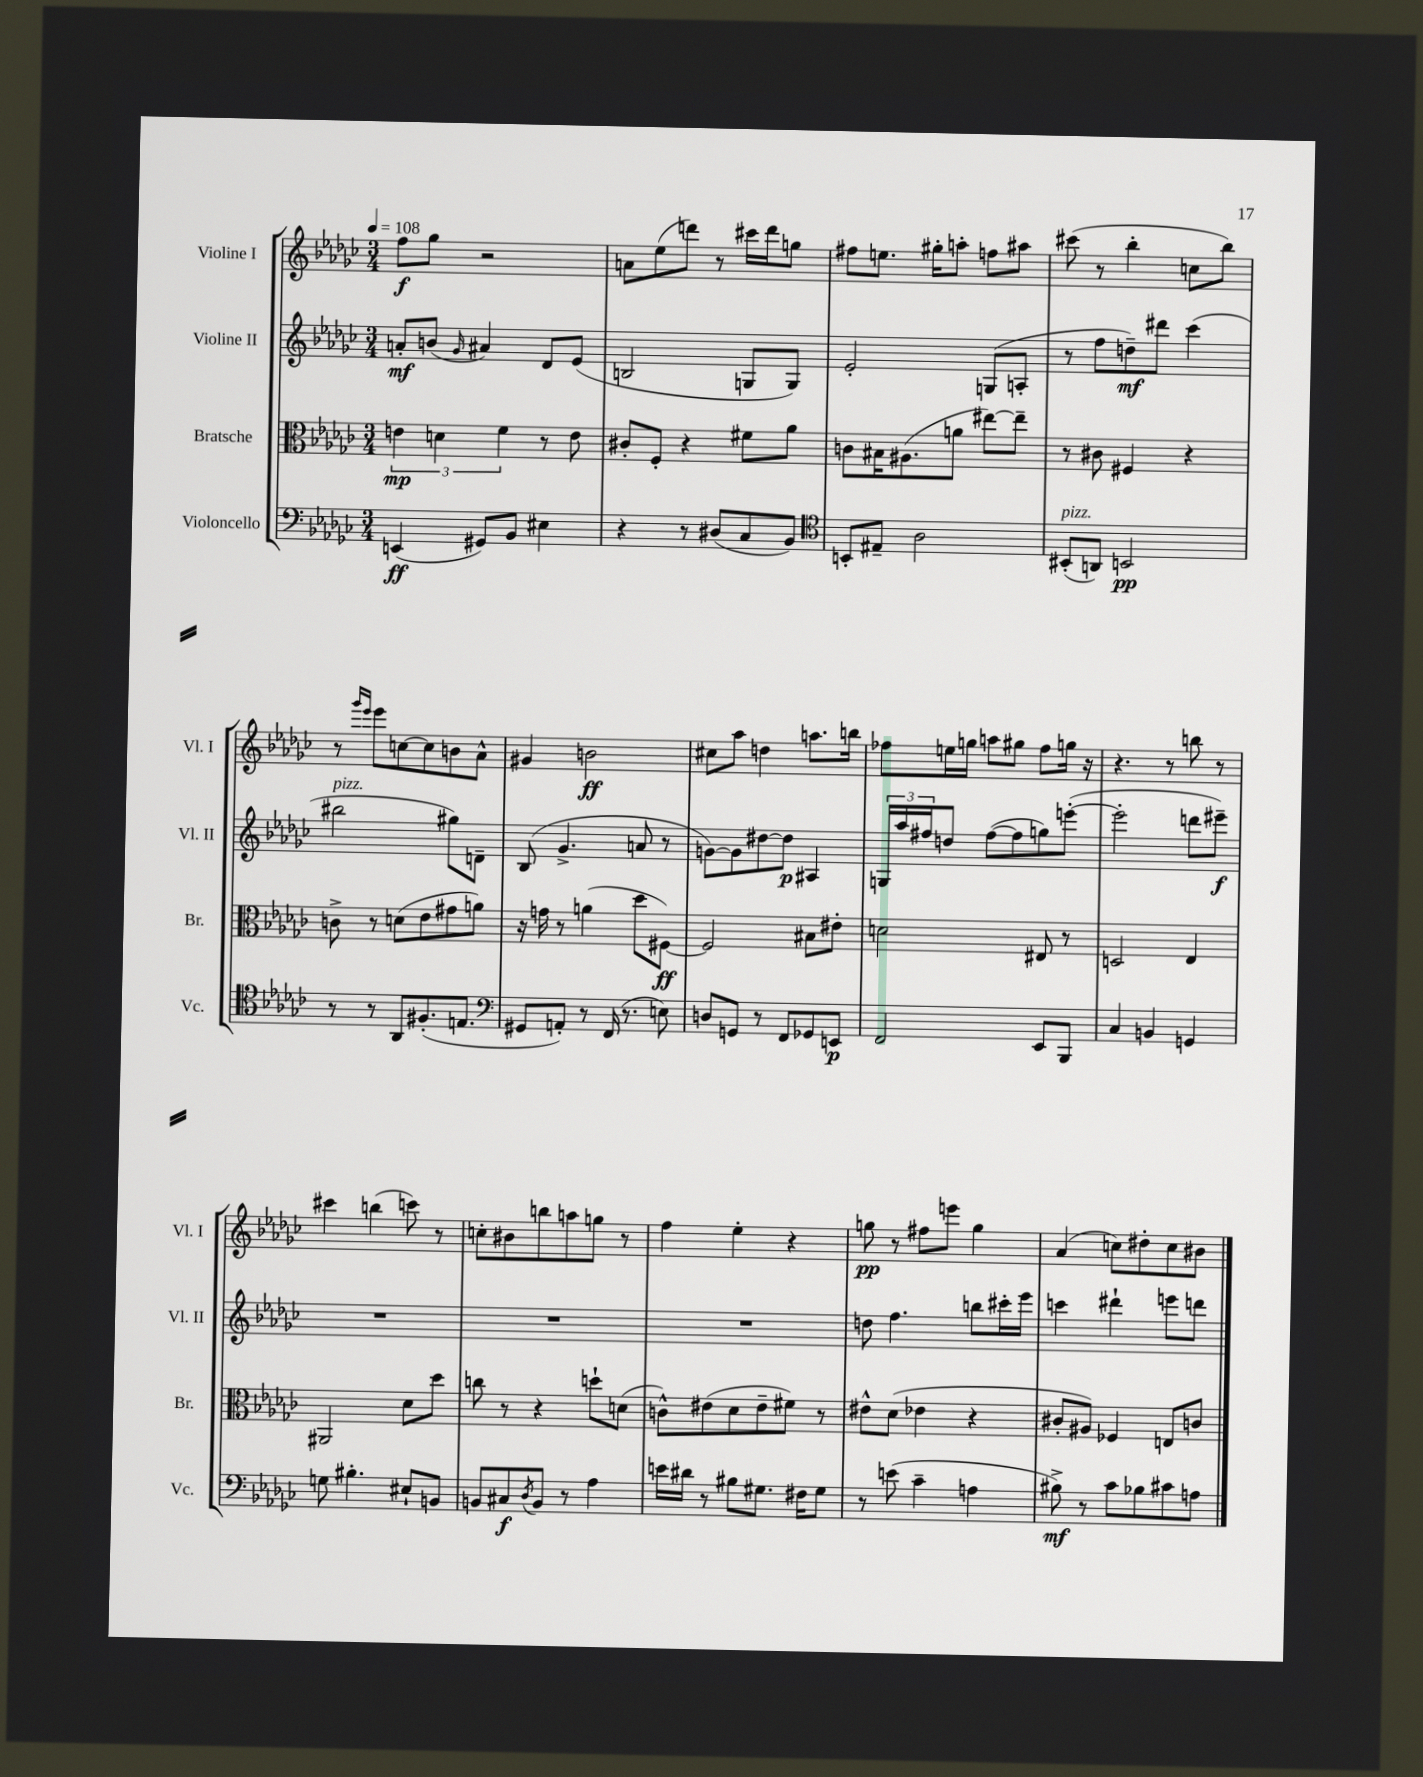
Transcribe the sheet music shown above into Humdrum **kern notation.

**kern	**kern	**kern	**kern
*staff4	*staff3	*staff2	*staff1
*clefF4	*clefC3	*clefG2	*clefG2
*k[b-e-a-d-g-c-]	*k[b-e-a-d-g-c-]	*k[b-e-a-d-g-c-]	*k[b-e-a-d-g-c-]
*M3/4	*M3/4	*M3/4	*M3/4
*MM108	*MM108	*MM108	*MM108
(4EE	6e	8a'	8ff
.	.	(8b	8gg-
.	6d	.	.
.	.	16qqg-	.
8GG#)	.	4a#)	2r
.	6f	.	.
8BB-	.	.	.
4E#	8r	8d-	.
.	8e	(8e-	.
=	=	=	=
4r	8c#'	2B	8a
.	8F'	.	(8ee-
8r	4r	.	8ddd)
(8D#	.	.	8r
8C-	8f#	8G	16ccc#
.	.	.	16ddd
8BB-)	8a-	8G)	8gg
=	=	=	=
*clefC4	*	*	*
8BB'	8c	2e-'	8ff#
8E#~	16B#	.	8.ee
.	(8.A#	.	.
2A-	.	.	.
.	.	.	16gg#'
.	8a	.	8aa'
.	[8ee#)	(8G	8ff
.	8ee#~]	8A'	8aa#
=	=	=	=
(8BB#'	8r	8r	(8ccc#
8AA)	8c#	8ff	8r
2BB	4F#	8dd~)	4bb-'
.	.	8ddd#	.
.	4r	(4ccc-	8cc
.	.	.	8bb-)
=	=	=	=
8r	8c^	2bb#	8r
.	.	.	16qqggg-
.	.	.	16qqeee-
8r	8r	.	8eee-
8AA-	(8d	.	[8cc
(8.F#'	8e-	.	8cc]
.	8g#	8gg#)	8b
8.E	.	.	.
.	8a)	8d~	8a-^^
=	=	=	=
*clefF4	*	*	*
8GG#	16r	(8B-	4g#
.	16g	.	.
8AA')	8r	4.g-^	.
8r	(4a	.	2b
(16FF	.	.	.
8.r	.	.	.
.	8dd-	8a	.
8E)	[8F#)	8r	.
=	=	=	=
8D	2F#]	[8g)	8cc#
8GG	.	8g]	8aa-
8r	.	[8dd#	4dd
8FF	.	8dd#]	.
8GG-	8B#	4A#	8.aa
8EE	8e#'	.	.
.	.	.	16bb
=	=	=	=
2FF	2d	24G	8ff-
.	.	24aa-	.
.	.	24ff#	.
.	.	8dd	16ee
.	.	.	16gg
.	.	([8ff#	8aa
.	.	8ff#]	8gg#
8EE-	8E#	8gg)	8ff-
8BBB-	8r	([8eee'	16gg
.	.	.	16r
=	=	=	=
4C-	2D	2eee']	4.r
4BB	.	.	.
.	.	.	8r
4GG	4E-	8ddd	8bb
.	.	8eee#~)	8r
=	=	=	=
8G	2AA#	2.r	4ccc#
4.B#'	.	.	.
.	.	.	(4bb
8E#`	8d-	.	8ccc)
8BB	8dd-	.	8r
=	=	=	=
8BB	8cc	2.r	8cc'
8C#	8r	.	8b#
8qD-	.	.	.
8BB	4r	.	8bb
8r	.	.	8aa
4A-	8dd`	.	8gg
.	(8d	.	8r
=	=	=	=
16e	8c^^)	2.r	4ff
16d#	.	.	.
8r	(8e#	.	.
8B#	8d-	.	4ee-'
8.G#	8e#~	.	.
.	8f#)	.	4r
16F#	.	.	.
8G#	8r	.	.
=	=	=	=
8r	8e#^^	8dd	8gg
(8e	(8d-	4.ff	8r
4c-~	4e-	.	8ff#
.	.	.	8eee
4A	4r	8bb	4gg
.	.	16ccc#'	.
.	.	16eee-	.
=	=	=	=
8B#^)	8c#'	4ccc	(4a-
8r	8A#)	.	.
8c-	4F-	4ddd#`	8cc)
8B-	.	.	8dd#'
8c#	8E	8eee	8cc
8A	8c	8ddd	8b#
==	==	==	==
*-	*-	*-	*-
